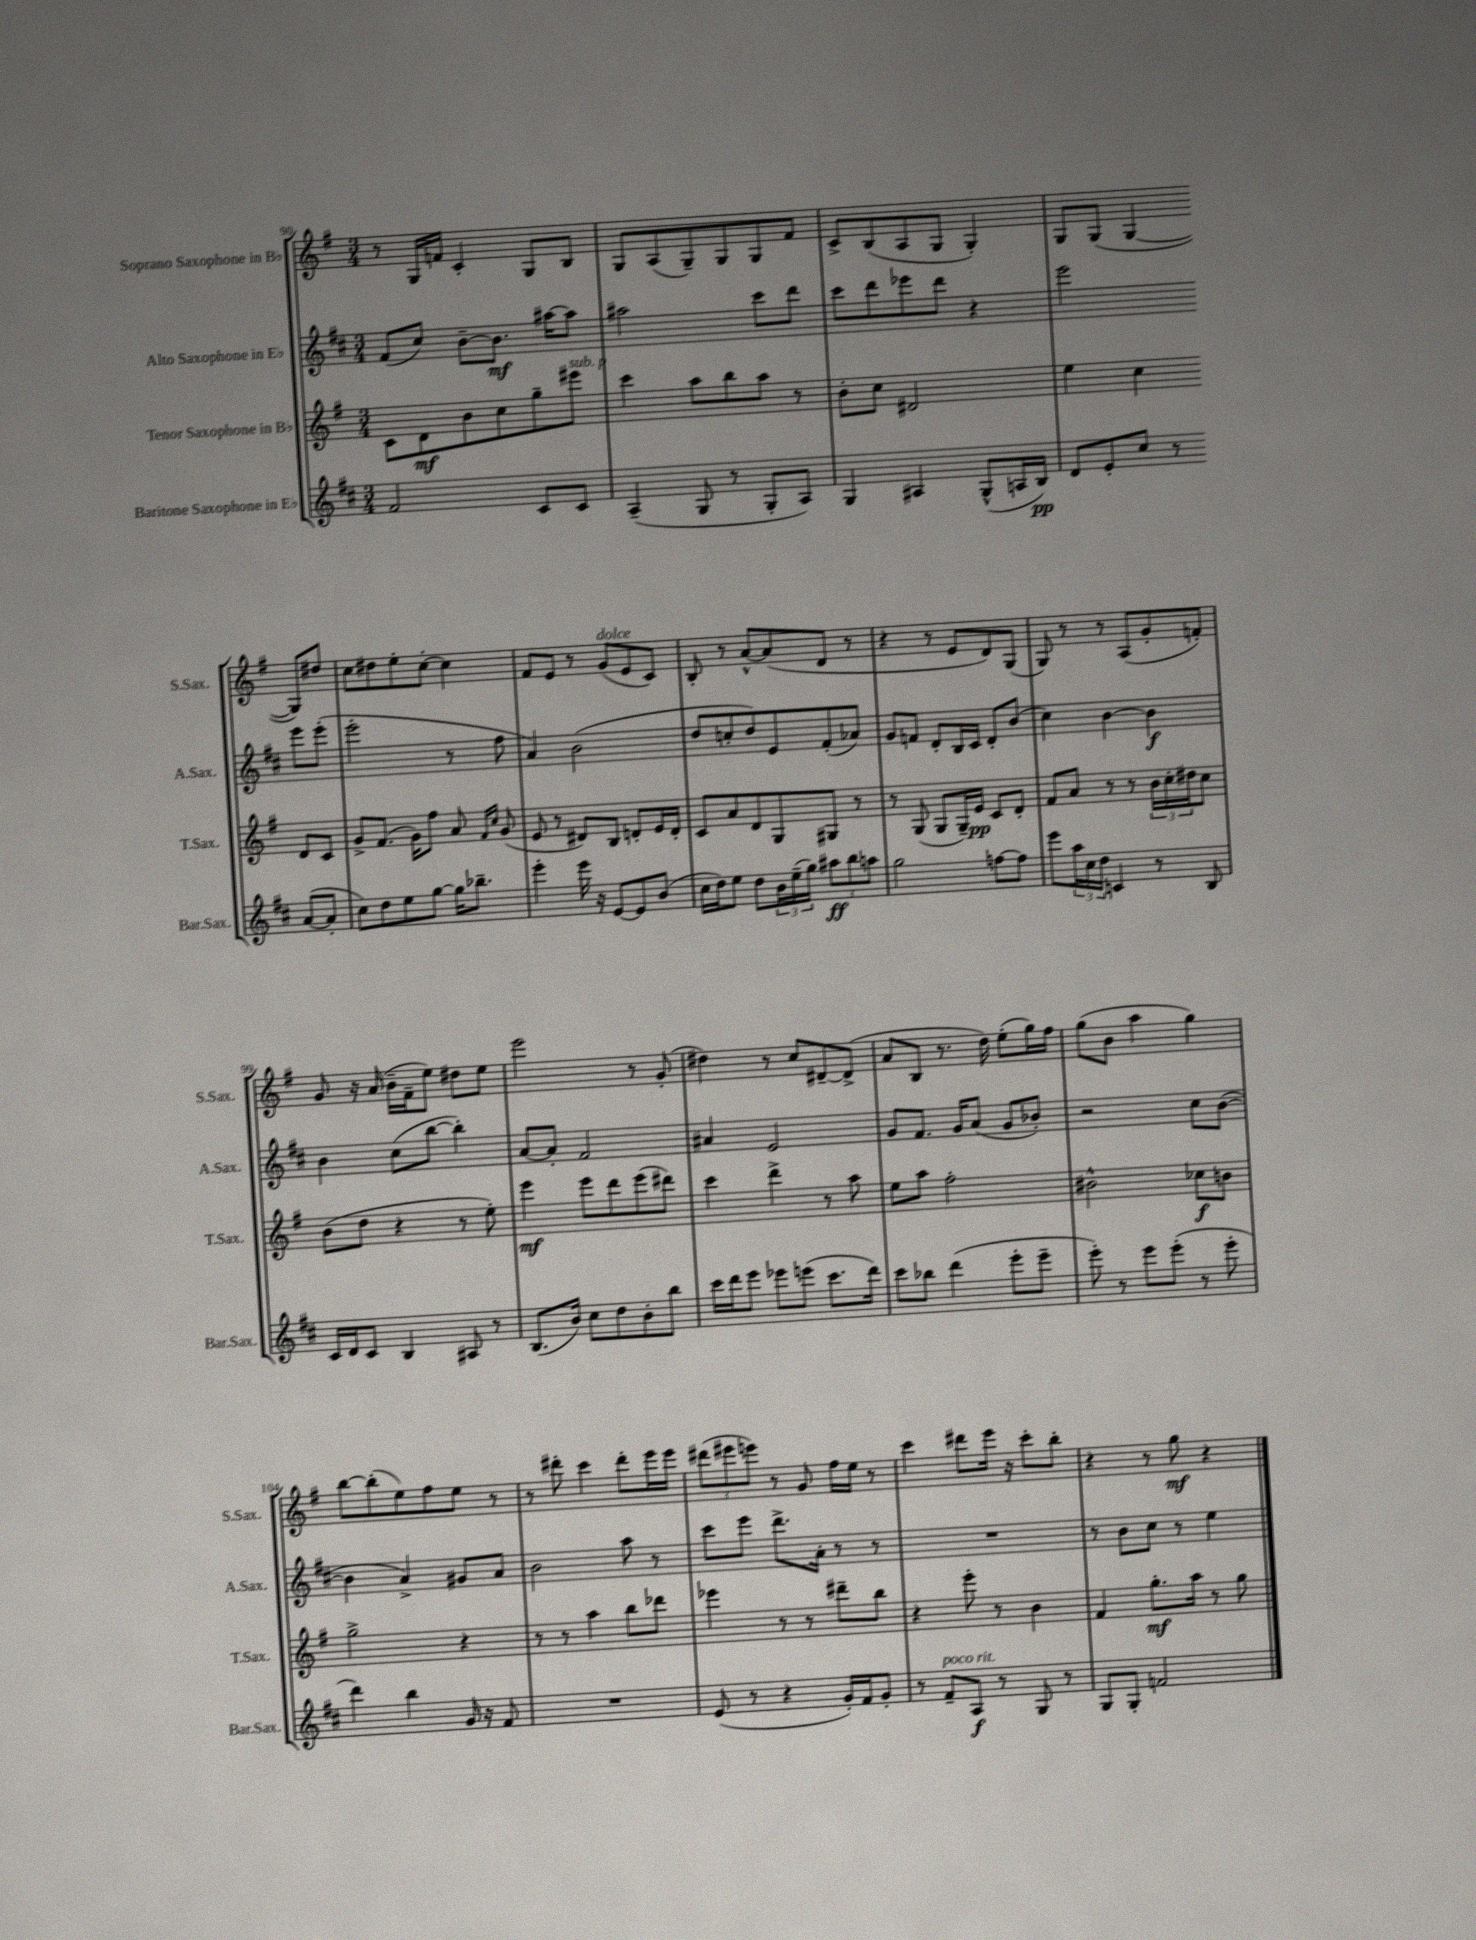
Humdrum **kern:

**kern	**dynam	**kern	**dynam	**kern	**dynam	**kern	**dynam
*part4	*part4	*part3	*part3	*part2	*part2	*part1	*part1
*staff4	*staff4	*staff3	*staff3	*staff2	*staff2	*staff1	*staff1
*I"Baritone Saxophone in E♭	*	*I"Tenor Saxophone in B♭	*	*I"Alto Saxophone in E♭	*	*I"Soprano Saxophone in B♭	*
*I'Bar.Sax.	*	*I'T.Sax.	*	*I'A.Sax.	*	*I'S.Sax.	*
*clefG2	*	*clefG2	*	*clefG2	*	*clefG2	*
*k[f#c#]	*	*k[f#]	*	*k[f#c#]	*	*k[f#]	*
*M3/4	*	*M3/4	*	*M3/4	*	*M3/4	*
=90	=90	=90	=90	=90	=90	=90	=90
2f#/	.	8c\L	.	(8f#/L	.	8r	.
.	.	8d\	mf	8cc#/J)	.	16G/LL	.
.	.	.	.	.	.	16fn/JJ	.
.	.	8b\	.	[8b~\L	.	4c'/	.
.	.	8cc\	.	8.b\J]	mf	.	.
8c#/L	.	8gg~\	.	.	.	8G/L	.
.	.	.	.	[16aa#X\KL	.	.	.
!	!	!LO:TX:a:i:t=sub. p	!	!	!	!	!
8c#/J	.	8eee#X\J	.	8aa#\J]	.	8B/J	.
=91	=91	=91	=91	=91	=91	=91	=91
(4A~/	.	4ccc\	.	2aa#X\	.	8G/L	.
.	.	.	.	.	.	(8A/	.
8G/	.	8aa\L	.	.	.	8G~/)	.
8r	.	8bb\	.	.	.	8G/	.
8G'/L	.	8aa\J	.	8ccc#\L	.	8G/	.
8A/J)	.	8r	.	8ddd\J	.	8f#/J	.
=92	=92	=92	=92	=92	=92	=92	=92
4G/	.	8b'\L	.	8ccc#\L	.	8c^/L	.
.	.	8cc\J	.	8ddd\	.	(8B/	.
4A#X/	.	2d#X/	.	8eee-X\	.	8A/	.
.	.	.	.	8ddd\J	.	8G/J	.
(8G^^/L	.	.	.	4r	.	4G'/)	.
16An/L	.	.	.	.	.	.	.
16B/JJ)	pp	.	.	.	.	.	.
=93	=93	=93	=93	=93	=93	=93	=93
8d/L	.	4ee\	.	2eee\	.	8G/L	.
8e'/	.	.	.	.	.	(8G/J	.
8cc#/J	.	4cc\	.	.	.	[4G/	.
8r	.	.	.	.	.	.	.
([8a/L	.	8d/L	.	8eee\L	.	8G/L])	.
8a'/J]	.	8c/J	.	(8eee'\J	.	8dd#X/J	.
!!LO:LB:g=z
=94	=94	=94	=94	=94	=94	=94	=94
8cc#\L)	.	8g^/L	.	2eee'\	.	8cc\L	.
8dd\	.	(8.f#/J	.	.	.	8dd#X\	.
8ee\	.	.	.	.	.	8ee'\	.
.	.	16g\KL)	.	.	.	.	.
[8gg\J	.	8ff#\J	.	.	.	[8cc'\J	.
16gg\KL]	.	8a/	.	8r	.	4cc\]	.
8.bb-X~\J	.	.	.	.	.	.	.
.	.	16qqf#/LL	.	.	.	.	.
.	.	16qqcc/JJ	.	.	.	.	.
.	.	(8g/	.	8ff#\	.	.	.
=95	=95	=95	=95	=95	=95	=95	=95
4eee'\	.	8e/	.	4a/)	.	8f#/L	.
.	.	8r	.	.	.	8e/J	.
16eee\	.	8d#X/L)	.	(2b\	.	8r	.
16r	.	.	.	.	.	.	.
!	!	!	!	!	!	!LO:TX:a:i:t=dolce	!
[8e/L	.	8B/J	.	.	.	(8g/L	.
8e/]	.	8dn'/L	.	.	.	8e/	.
(8b/J	.	16e/L	.	.	.	8c/J)	.
.	.	16d'/JJ	.	.	.	.	.
=96	=96	=96	=96	=96	=96	=96	=96
16cc#\LL	.	8c/L	.	8dd/L	.	8B'/	.
16dd\J)	.	.	.	.	.	.	.
8ee\J	.	8a/	.	8ccn'/	.	8r	.
8dd\L	.	8d/	.	8dd/)	.	[8a^^/L	.
24b\L	.	8G/	.	8e/	.	(8a/]	.
(24ee~\	.	.	.	.	.	.	.
24gg\JJ)	.	.	.	.	.	.	.
12aa#X\L	ff	8G#X/J	.	(8f#'/	.	8d/J	.
12bb\	.	.	.	.	.	.	.
.	.	8r	.	8a-X/J)	.	8r	.
12aan\J	.	.	.	.	.	.	.
=97	=97	=97	=97	=97	=97	=97	=97
2gg\	.	8r	.	8g/L	.	4r	.
.	.	(8G/	.	8fn/J	.	.	.
.	.	8G/L	.	8d'/L	.	8r	.
.	.	16G~/L)	.	16B/L	.	8e/L	.
.	.	16e/JJ	pp	16c#/JJ	.	.	.
[8ffn\L	.	8c/L	.	8d'/L	.	8d/)	.
8ff\J]	.	8d'/J	.	(8b/J	.	(8G/J	.
=98	=98	=98	=98	=98	=98	=98	=98
8eee\L	.	8f#/L	.	4cc#\)	.	8G/)	.
24aa\L	.	8a/J	.	.	.	8r	.
24cc#\	.	.	.	.	.	.	.
24dd\JJ	.	.	.	.	.	.	.
4cn/	.	8r	.	[4b\	.	8r	.
.	.	8r	.	.	.	(8A/L	.
8r	.	24b\LL	.	4b\]	f	8g'/	.
.	.	24cc'\	.	.	.	.	.
.	.	24dd#X\J	.	.	.	.	.
8B/	.	8cc\J	.	.	.	8fn'/J)	.
!!LO:LB:g=z
=99	=99	=99	=99	=99	=99	=99	=99
16c#/LL	.	(8b\L	.	4b\	.	8g/	.
16d/J	.	.	.	.	.	.	.
8c#/J	.	8dd\J	.	.	.	16r	.
.	.	.	.	.	.	(16a/	.
4B/	.	4r	.	(8cc#\L	.	16b~\LL	.
.	.	.	.	.	.	16f#~\J	.
.	.	.	.	[8bb\J	.	8ee\J)	.
8A#X/	.	8r	.	4bb'\])	.	8dd#X\L	.
8r	.	8ee'\)	.	.	.	8ee\J	.
=100	=100	=100	=100	=100	=100	=100	=100
(8.B/L	.	4eee\	mf	[8a/L	.	2eee\	.
.	.	.	.	8a'/J]	.	.	.
16b/Jk)	.	.	.	.	.	.	.
8cc#\L	.	8eee\L	.	2f#/	.	.	.
8dd\	.	8ddd\	.	.	.	.	.
8b'\	.	(8eee\	.	.	.	8r	.
8bb\J	.	8ddd#X\J)	.	.	.	(8g'/	.
=101	=101	=101	=101	=101	=101	=101	=101
16ccc#\LL	.	4ccc\	.	4a#X/	.	4dd#X\)	.
16ddd\J	.	.	.	.	.	.	.
8eee\J	.	.	.	.	.	.	.
8eee-X\L	.	4ddd^\	.	2e/	.	8r	.
(8eeen\J	.	.	.	.	.	8cc/L	.
8.ccc#\L	.	8r	.	.	.	[8d#X~/	.
.	.	8aa\	.	.	.	(8d#^/J]	.
16ddd\Jk)	.	.	.	.	.	.	.
=102	=102	=102	=102	=102	=102	=102	=102
8ccc#\L	.	8ee\L	.	8g/L	.	8a/L	.
8bb-X\J	.	8aa\J	.	8.f#/J	.	8B/J	.
(4ddd\	.	2ff#'\	.	.	.	8.r	.
.	.	.	.	16g/KL	.	.	.
.	.	.	.	(8a/J	.	.	.
.	.	.	.	.	.	16dd\)	.
8eee'\L	.	.	.	8g/L	.	(8ee'\L	.
8eee~\J	.	.	.	8b-X'/J)	.	16gg\L)	.
.	.	.	.	.	.	16ff#\JJ	.
=103	=103	=103	=103	=103	=103	=103	=103
8eee'\)	.	2b#X^^\	.	2r	.	(8gg\L	.
8r	.	.	.	.	.	8b\J	.
8eee\L	.	.	.	.	.	4aa\	.
(8eee'\J	.	.	.	.	.	.	.
8r	.	8cc-X\L	f	8cc#\L	.	4gg\)	.
8eee'\	.	8bn\J	.	([8b\J	.	.	.
!!LO:LB:g=z
=104	=104	=104	=104	=104	=104	=104	=104
4ddd\)	.	2gg^\	.	4b\]	.	[8bb\L	.
.	.	.	.	.	.	(8bb'\]	.
4bb\	.	.	.	4a^/)	.	8ee\)	.
.	.	.	.	.	.	8ff#\	.
16g/	.	4r	.	8g#X/L	.	8ee\J	.
16r	.	.	.	.	.	.	.
8f#/	.	.	.	8a/J	.	8r	.
=105	=105	=105	=105	=105	=105	=105	=105
2.r	.	8r	.	2b\	.	8r	.
.	.	8r	.	.	.	8ddd#X'\	.
.	.	4aa\	.	.	.	4ccc\	.
.	.	8bb\L	.	8aa\	.	8ddd#'\L	.
.	.	8ddd-X\J	.	8r	.	16eee\L	.
.	.	.	.	.	.	16eee\JJ	.
=106	=106	=106	=106	=106	=106	=106	=106
(8e/	.	4eee-X\	.	8ccc#\L	.	(12ddd#X\L	.
.	.	.	.	.	.	12eee#X\	.
8r	.	.	.	8eee\J	.	.	.
.	.	.	.	.	.	12eeen\J)	.
4r	.	8r	.	8.ddd^\L	.	8r	.
.	.	8r	.	.	.	8g/	.
.	.	.	.	16a'\Jk	.	.	.
16g'/LL)	.	8ddd#X~\L	.	8r	.	16ff#\LL	.
16f#/J	.	.	.	.	.	16ee\JJ	.
8g'/J	.	8bb\J	.	8r	.	8r	.
=107	=107	=107	=107	=107	=107	=107	=107
8r	.	4r	.	2.r	.	4ccc\	.
!LO:TX:a:i:t=poco rit.	!	!	!	!	!	!	!
8f#~/L	.	.	.	.	.	.	.
8A/J	f	8eee'\	.	.	.	8ddd#X\L	.
8r	.	8r	.	.	.	16eee\Jk	.
.	.	.	.	.	.	16r	.
8G/	.	4b\	.	.	.	8ccc'\L	.
8r	.	.	.	.	.	8bb'\J	.
=108	=108	=108	=108	=108	=108	=108	=108
8G/L	.	4f#/	.	8r	.	4r	.
8G'/J	.	.	.	8b\L	.	.	.
2fn/	.	8.gg'\L	mf	8cc#\J	.	8r	.
.	.	.	.	8r	.	8gg\	mf
.	.	16aa\Jk	.	.	.	.	.
.	.	8r	.	4ee\	.	4r	.
.	.	8gg\	.	.	.	.	.
==	==	==	==	==	==	==	==
*-	*-	*-	*-	*-	*-	*-	*-
